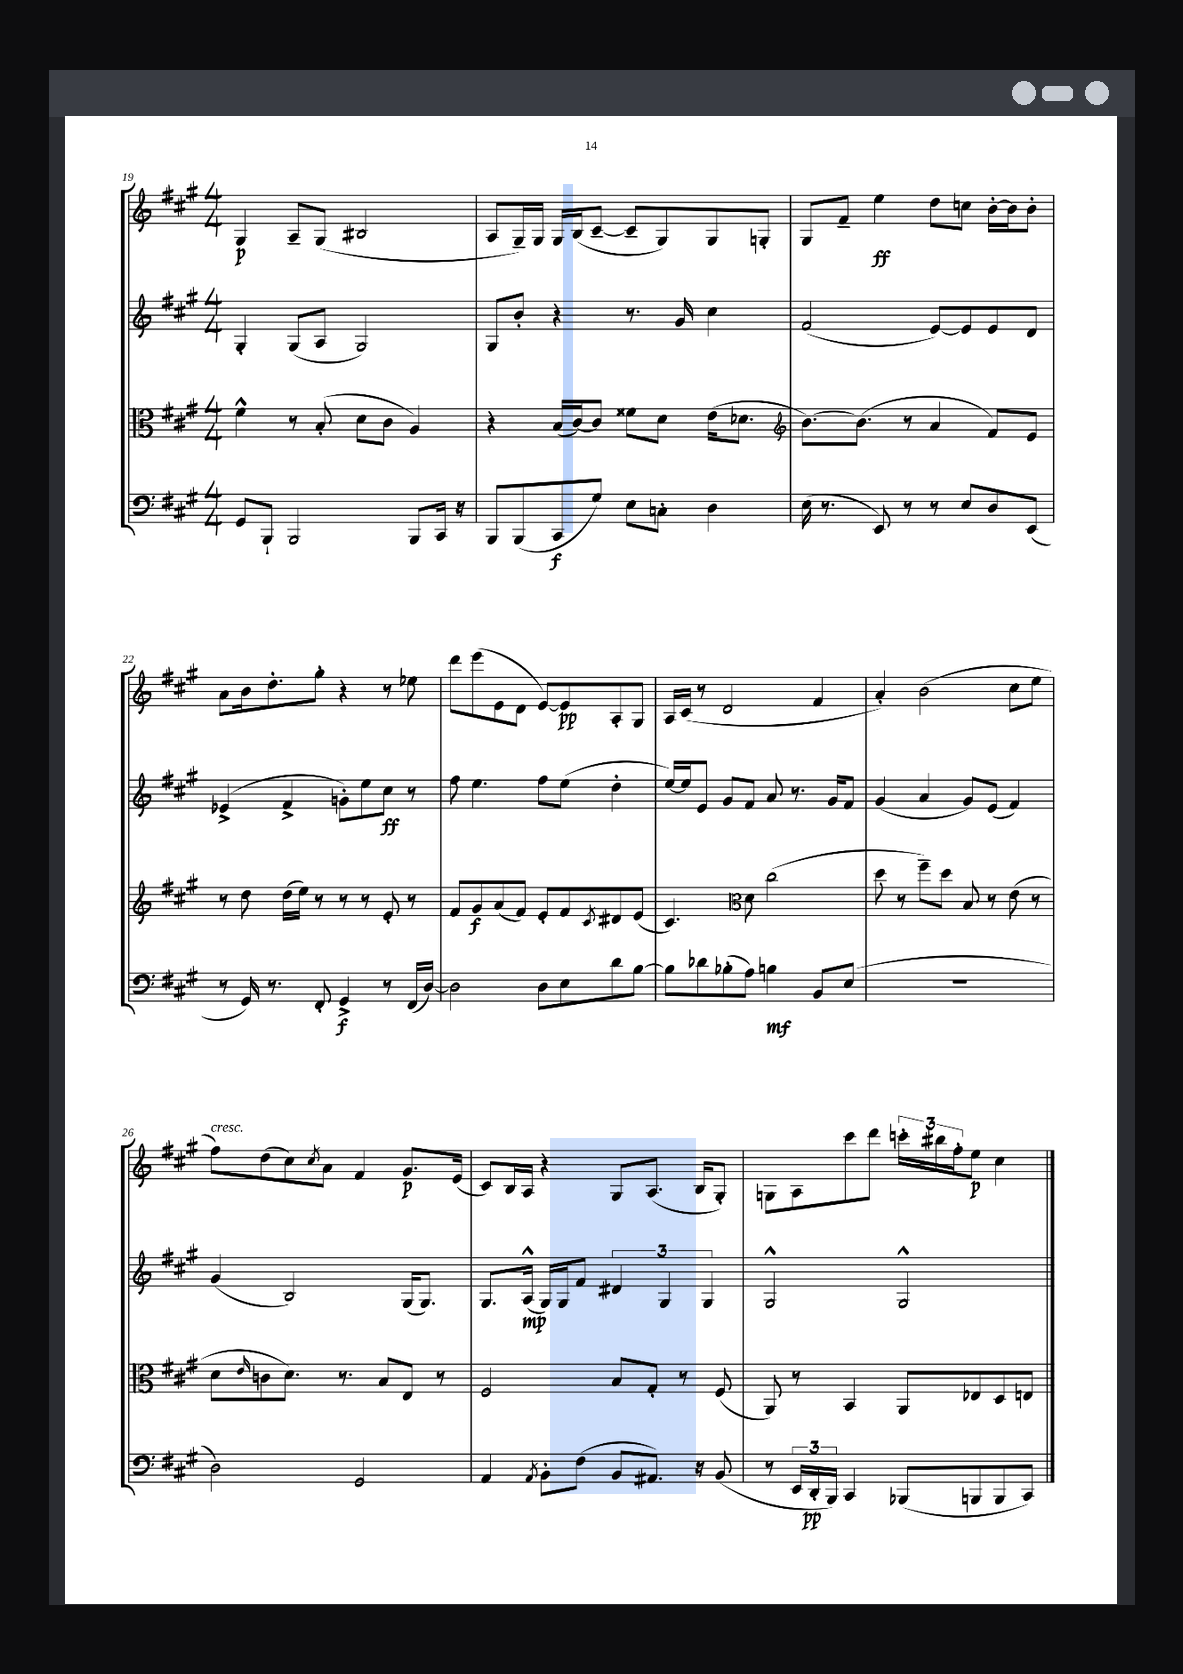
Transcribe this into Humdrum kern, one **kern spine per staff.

**kern	**dynam	**kern	**dynam	**kern	**dynam	**kern	**dynam
*part4	*part4	*part3	*part3	*part2	*part2	*part1	*part1
*staff4	*staff4	*staff3	*staff3	*staff2	*staff2	*staff1	*staff1
*clefF4	*	*clefC3	*	*clefG2	*	*clefG2	*
*k[f#c#g#]	*	*k[f#c#g#]	*	*k[f#c#g#]	*	*k[f#c#g#]	*
*M4/4	*	*M4/4	*	*M4/4	*	*M4/4	*
=19	=19	=19	=19	=19	=19	=19	=19
8GG#/L	.	4f#^^\	.	4G#'/	.	4G#/	p
8BBB`/J	.	.	.	.	.	.	.
2BBB/	.	8r	.	(8G#/L	.	8A~/L	.
.	.	(8B'/	.	8A/J	.	(8G#/J	.
.	.	8d\L	.	2G#/)	.	2B#X/	.
.	.	8c#\J	.	.	.	.	.
8BBB/L	.	4A/)	.	.	.	.	.
16CC#/Jk	.	.	.	.	.	.	.
16r	.	.	.	.	.	.	.
=20	=20	=20	=20	=20	=20	=20	=20
8BBB/L	.	4r	.	8G#/L	.	8A/L	.
(8BBB/	.	.	.	8b'/J	.	16G#~/L)	.
.	.	.	.	.	.	16G#/JJ	.
8CC#/	f	(16B/LL	.	4r	.	16G#/LL	.
.	.	[16c#/J)	.	.	.	(16B/J	.
8G#/J)	.	8c#/J]	.	.	.	[8c#~/J	.
8E\L	.	8f##X\L	.	8.r	.	8c#~/L]	.
8Cn'\J	.	8d\J	.	.	.	8G#/)	.
.	.	.	.	16g#/	.	.	.
4D\	.	(16e\KL	.	4cc#\	.	8G#/	.
.	.	8.d-X\J	.	.	.	.	.
.	.	.	.	.	.	8Gn'/J	.
=21	=21	=21	=21	=21	=21	=21	=21
*	*	*clefG2	*	*	*	*	*
(16E\	.	[8.b\L)	.	(2f#/	.	8G#/L	.
8.r	.	.	.	.	.	.	.
.	.	.	.	.	.	8f#~/J	.
.	.	(8.b\J]	.	.	.	.	.
8EE/)	.	.	.	.	.	4ee\	ff
8r	.	8r	.	.	.	.	.
8r	.	4a/	.	[8e/L)	.	8dd\L	.
8E/L	.	.	.	8e/]	.	8ccn\J	.
8D/	.	8f#/L)	.	8e/	.	[16b'\LL	.
.	.	.	.	.	.	16b\J]	.
(8EE/J	.	8e/J	.	8d/J	.	8b'\J	.
!!LO:LB:g=z
=22	=22	=22	=22	=22	=22	=22	=22
8r	.	8r	.	(4e-X^/	.	8a\L	.
16GG#/)	.	8dd\	.	.	.	16b\k	.
8.r	.	.	.	.	.	8.dd'\	.
.	.	(16dd\LL	.	4f#^/	.	.	.
.	.	16ee\JJ)	.	.	.	.	.
8FF#'/	.	8r	.	.	.	8gg#'\J	.
4GG#^/	f	8r	.	8gn'\L)	.	4r	.
.	.	8r	.	8ee\	.	.	.
8r	.	8e'/	.	8cc#\J	ff	8r	.
(16FF#/LL	.	8r	.	8r	.	8ee-X\	.
[16D/JJ)	.	.	.	.	.	.	.
=23	=23	=23	=23	=23	=23	=23	=23
2D\]	.	8f#/L	.	8ff#\	.	8ddd\L	.
.	.	8g#/	f	4.ee\	.	(8eee\	.
.	.	(8a/	.	.	.	8e\	.
.	.	8f#/J)	.	.	.	8d\J	.
8D\L	.	8e'/L	.	8ff#\L	.	[8e/L)	.
8E\	.	8f#/	.	(8ee\J	.	8e/]	pp
.	.	8qc#/	.	.	.	.	.
8d\	.	8d#X/	.	4dd'\	.	8A'/	.
[8B\J	.	(8e/J	.	.	.	8G#/J	.
=24	=24	=24	=24	=24	=24	=24	=24
8B\L]	.	4.c#/)	.	[16ee/LL)	.	16A/LL	.
.	.	.	.	16ee/J]	.	(16c#/JJ	.
8d-X\	.	.	.	8e/J	.	8r	.
(8B-X'\	.	.	.	8g#/L	.	2d/	.
*	*	*clefC3	*	*	*	*	*
8A\J)	.	8d\	.	8f#/J	.	.	.
4Bn\	mf	(2cc#\	.	8a/	.	.	.
.	.	.	.	8.r	.	.	.
8BB/L	.	.	.	.	.	4f#/	.
.	.	.	.	16g#/KL	.	.	.
(8E/J	.	.	.	8f#/J	.	.	.
=25	=25	=25	=25	=25	=25	=25	=25
1r	.	8dd\	.	(4g#/	.	4a'/)	.
.	.	8r	.	.	.	.	.
.	.	8ff#~\L)	.	4a/	.	(2b\	.
.	.	8dd\J	.	.	.	.	.
.	.	8B/	.	8g#/L)	.	.	.
.	.	8r	.	(8e/J	.	.	.
.	.	(8e\	.	4f#/)	.	8cc#\L	.
.	.	8r	.	.	.	8ee\J	.
!!LO:LB:g=z
=26	=26	=26	=26	=26	=26	=26	=26
!	!	!	!	!	!	!LO:TX:a:i:t=cresc.	!
2D\)	.	8d\L	.	(4g#/	.	8ff#\L)	.
.	.	16qqe/	.	.	.	.	.
.	.	8cn\	.	.	.	(8dd\	.
.	.	8.d\J)	.	2B/)	.	8cc#\)	.
.	.	.	.	.	.	8qcc#/	.
.	.	.	.	.	.	8a\J	.
.	.	8.r	.	.	.	.	.
2GG#/	.	.	.	.	.	4f#/	.
.	.	8B/L	.	.	.	.	.
.	.	8E/J	.	(16G#/KL	.	8.g#/L	p
.	.	.	.	8.G#/J)	.	.	.
.	.	8r	.	.	.	.	.
.	.	.	.	.	.	(16e/Jk	.
=27	=27	=27	=27	=27	=27	=27	=27
4AA/	.	2F#/	.	8.G#/L	.	8c#/L)	.
.	.	.	.	.	.	16B/L	.
.	.	.	.	(16A^^/Jk	mp	16A/JJ	.
8qAA/	.	.	.	.	.	.	.
8BB'\L	.	.	.	16G#/LL)	.	4r	.
.	.	.	.	16G#/J	.	.	.
(8F#\J	.	.	.	8f#/J	.	.	.
8BB/L	.	8B/L	.	6d#X/	.	8G#/L	.
8.AA#X/J)	.	8G#'/J	.	.	.	(8.A/J	.
.	.	.	.	6G#/	.	.	.
.	.	8r	.	.	.	.	.
16r	.	.	.	.	.	16B/KL	.
.	.	.	.	6G#/	.	.	.
(8BB/	.	(8F#/	.	.	.	8G#'/J)	.
=28	=28	=28	=28	=28	=28	=28	=28
8r	.	8AA/)	.	2G#^^/	.	8Gn\L	.
24EE/LL	.	8r	.	.	.	8A\	.
24DD'/	pp	.	.	.	.	.	.
24BBB/JJ)	.	.	.	.	.	.	.
4CC#/	.	4BB/	.	.	.	8ccc#\	.
.	.	.	.	.	.	8ddd\J	.
(8BBB-X/L	.	8AA/L	.	2G#^^/	.	24cccn'\LL	.
.	.	.	.	.	.	24bb#X\	.
.	.	.	.	.	.	24ff#'\J	.
8BBBn/	.	8E-X/	.	.	.	8ee\J	p
8BBB/	.	8D/	.	.	.	4cc#\	.
8CC#/J)	.	8En/J	.	.	.	.	.
==	==	==	==	==	==	==	==
*-	*-	*-	*-	*-	*-	*-	*-
